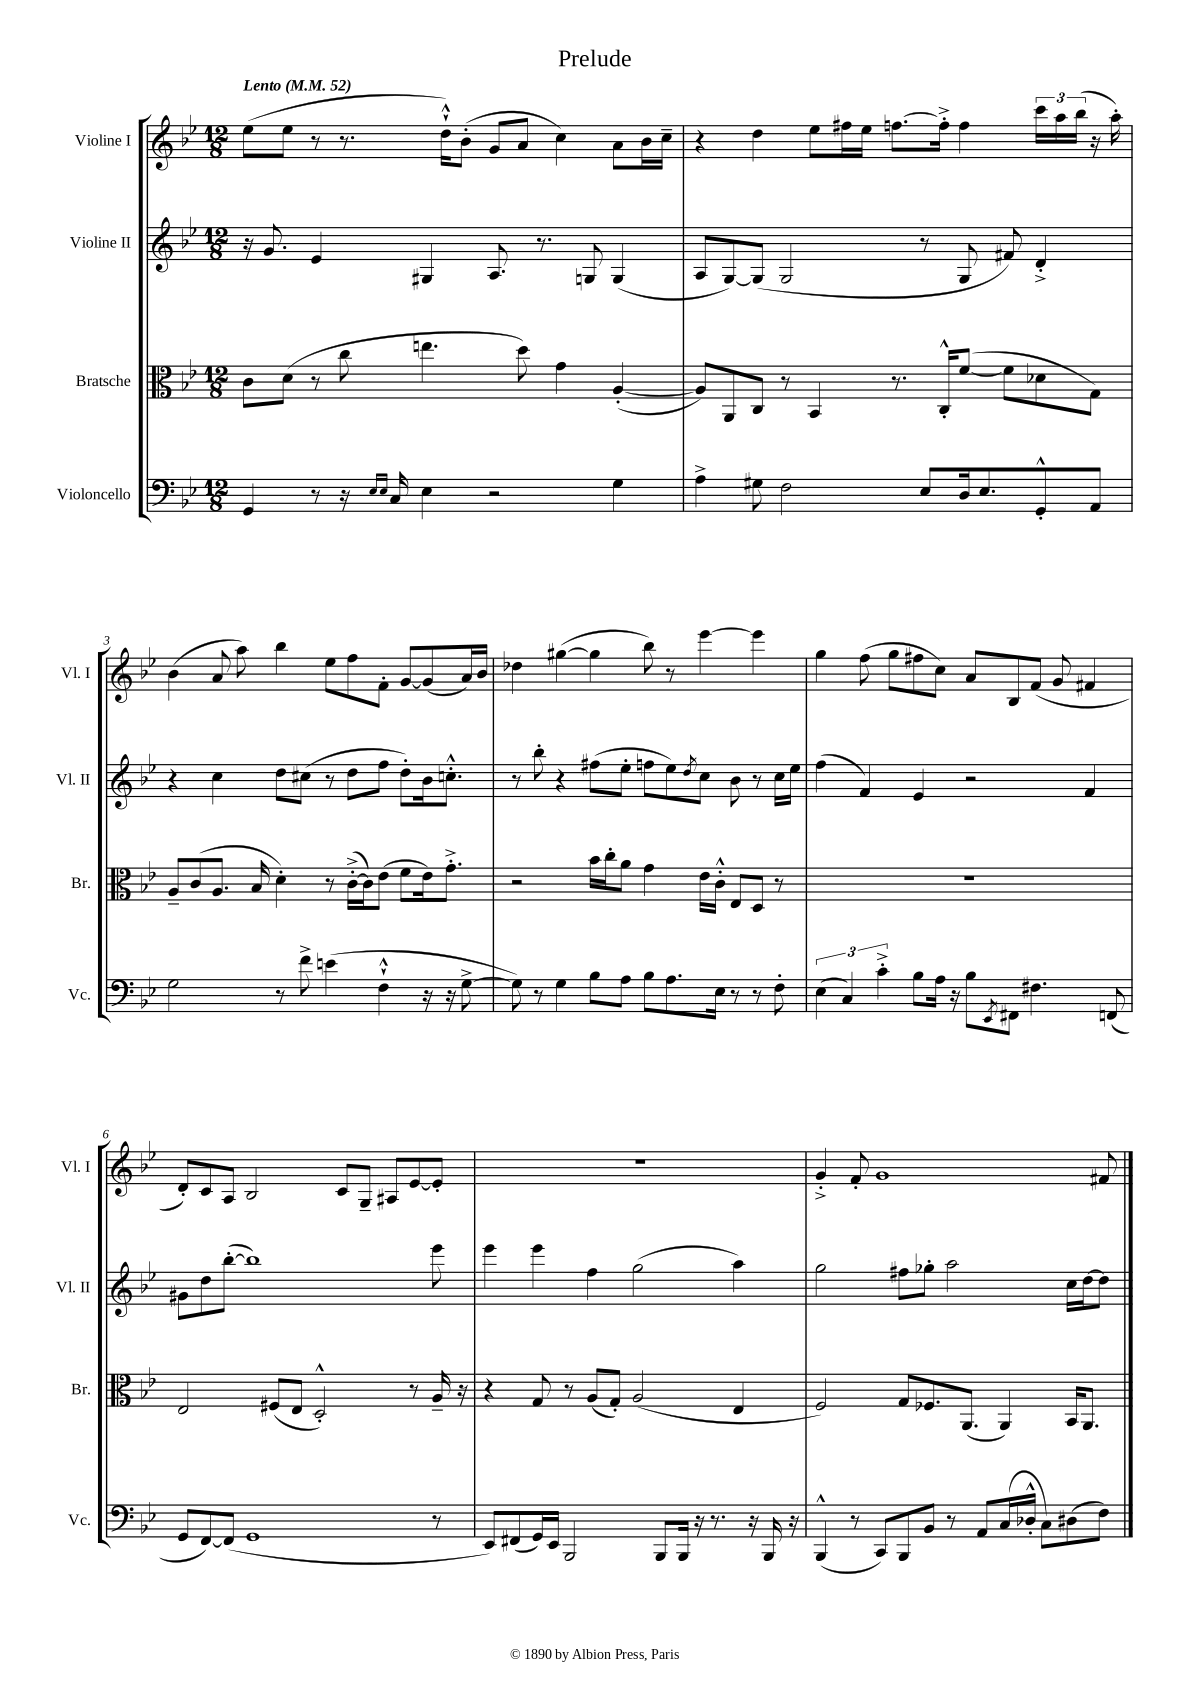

**kern	**kern	**kern	**kern
*part4	*part3	*part2	*part1
*staff4	*staff3	*staff2	*staff1
*I"Violoncello	*I"Bratsche	*I"Violine II	*I"Violine I
*I'Vc.	*I'Br.	*I'Vl. II	*I'Vl. I
*clefF4	*clefC3	*clefG2	*clefG2
*k[b-e-]	*k[b-e-]	*k[b-e-]	*k[b-e-]
*M12/8	*M12/8	*M12/8	*M12/8
*MM52	*MM52	*MM52	*MM52
=1	=1	=1	=1
!	!	!	!LO:TX:a:B:t=Lento
4GG/	8c\L	16r	(8ee-\L
.	.	8.g/	.
.	(8d\J	.	8ee-\J
8r	8r	4e-/	8r
16r	8cc\	.	8.r
16qqE-/LL	.	.	.
16qqE-/JJ	.	.	.
16C/	.	.	.
4E-\	4.een\	4G#X/	.
.	.	.	16dd`^^\KL)
.	.	.	(8b-'\J
2r	.	8.A/	8g/L
.	8dd\)	.	8a/J
.	.	8.r	.
.	4g\	.	4cc\)
.	.	8Gn/	.
4G\	([4A'/	(4G/	8a\L
.	.	.	16b-\L
.	.	.	16cc~\JJ
=2	=2	=2	=2
4A^\	8A/L])	8A/L	4r
.	8AA/	[8G/)	.
8G#X\	8C/J	(8G/J]	4dd\
2F\	8r	2G/	.
.	4BB-/	.	8ee-\L
.	.	.	16ff#X\L
.	.	.	16ee-\JJ
.	8.r	.	[8.ffn\L
8E-/L	.	8r	.
.	16C'^^/KL	.	16ff'^\Jk]
16D/k	([8f/J	8G/	4ff\
8.E-/	.	.	.
.	8f\L]	8f#X/)	.
8GG'^^/	8d-X\	4d'^/	24ccc\LL
.	.	.	24aa\
.	.	.	(24bb-\JJ
8AA/J	8G\J)	.	16r
.	.	.	16aa'\)
!!LO:LB:g=z
=3	=3	=3	=3
2G\	8A~/L	4r	(4b-\
.	(8c/	.	.
.	8.A/J	4cc\	8a/
.	.	.	8aa\)
.	16B-/	.	.
8r	4d'\)	8dd\L	4bb-\
8f^\	.	(8cc#X\J	.
(4en\	8r	8r	8ee-\L
.	([16c'^\LL	8dd\L	8ff\
.	16c\J])	.	.
4F`^^\	(8e-\J	8ff\J	8f'\J
.	8f\L	8dd'\L)	[8g/L
16r	16e-\k)	16b-\k	(8g/]
16r	8.g'^\J	8.ccn'^^\J	.
[8G^\	.	.	16a/L)
.	.	.	16b-/JJ
=4	=4	=4	=4
8G\])	2r	8r	4dd-X\
8r	.	8bb-'\	.
4G\	.	4r	([4gg#X\
8B-\L	16b-\LL	(8ff#X\L	4gg#\]
.	16cc'\J	.	.
8A\J	8a\J	8ee-'\J	.
8B-\L	4g\	8ffn\L	8bb-\)
8.A\	.	8ee-\)	8r
.	.	8qdd/	.
.	16e-\LL	8cc\J	[4eee-\
16E-\Jk	16c'^^\JJ	.	.
8r	8E-/L	8b-\	.
8r	8D/J	8r	4eee-\]
8F'\	8r	16cc\LL	.
.	.	16ee-\JJ	.
=5	=5	=5	=5
(6E-\	1.r	(4ff\	4gg\
6C/)	.	.	.
.	.	4f/)	(8ff\
6c'^\	.	.	.
.	.	.	8gg\L
8B-\L	.	4e-/	8ff#X\
16A\Jk	.	.	8cc\J)
16r	.	.	.
8B-\L	.	2r	8a/L
8qEE-/	.	.	.
8FF#X\J	.	.	8B-/
4.F#X\	.	.	(8f/J
.	.	.	8g/
.	.	4f/	4f#X/
(8FFn/	.	.	.
!!LO:LB:g=z
=6	=6	=6	=6
8GG/L	2E-/	8g#X\L	8d'/L)
[8FF/)	.	8dd\	8c/
(8FF/J]	.	([8bb-'\J	8A/J
1GG	.	1bb-])	2B-/
.	(8F#X/L	.	.
.	8E-/J	.	.
.	2D'^^/)	.	.
.	.	.	8c/L
.	.	.	8G~/J
.	.	.	8A#X/L
.	8r	.	[8e-/
8r	16A~/	8eee-\	8e-'/J]
.	16r	.	.
=7	=7	=7	=7
8EE-/L)	4r	4eee-\	1.r
(8FF#X/	.	.	.
16GG/L)	8G/	4eee-\	.
16EE-/JJ	.	.	.
2BBB-/	8r	.	.
.	(8A/L	4ff\	.
.	8G'/J)	.	.
.	(2A/	(2gg\	.
8BBB-/L	.	.	.
16BBB-/Jk	.	.	.
16r	.	.	.
8.r	.	.	.
.	4E-/	4aa\)	.
16r	.	.	.
16BBB-/	.	.	.
16r	.	.	.
=8	=8	=8	=8
(4BBB-^^/	2F/)	2gg\	4g'^/
8r	.	.	8f'/
8CC/L)	.	.	1g
8BBB-/	8G/L	8ff#X\L	.
8BB-/J	8.F-X/	8gg-X'\J	.
8r	.	2aa\	.
.	(8.AA/J	.	.
8AA/L	.	.	.
(16C/L	4AA/)	.	.
16D-X'^^/JJ	.	.	.
8C\L)	.	.	.
(8D#X\	16BB-/KL	16cc\LL	.
.	8.AA/J	[16dd\J	.
8F\J)	.	8dd\J]	8f#X/
==	==	==	==
*-	*-	*-	*-
